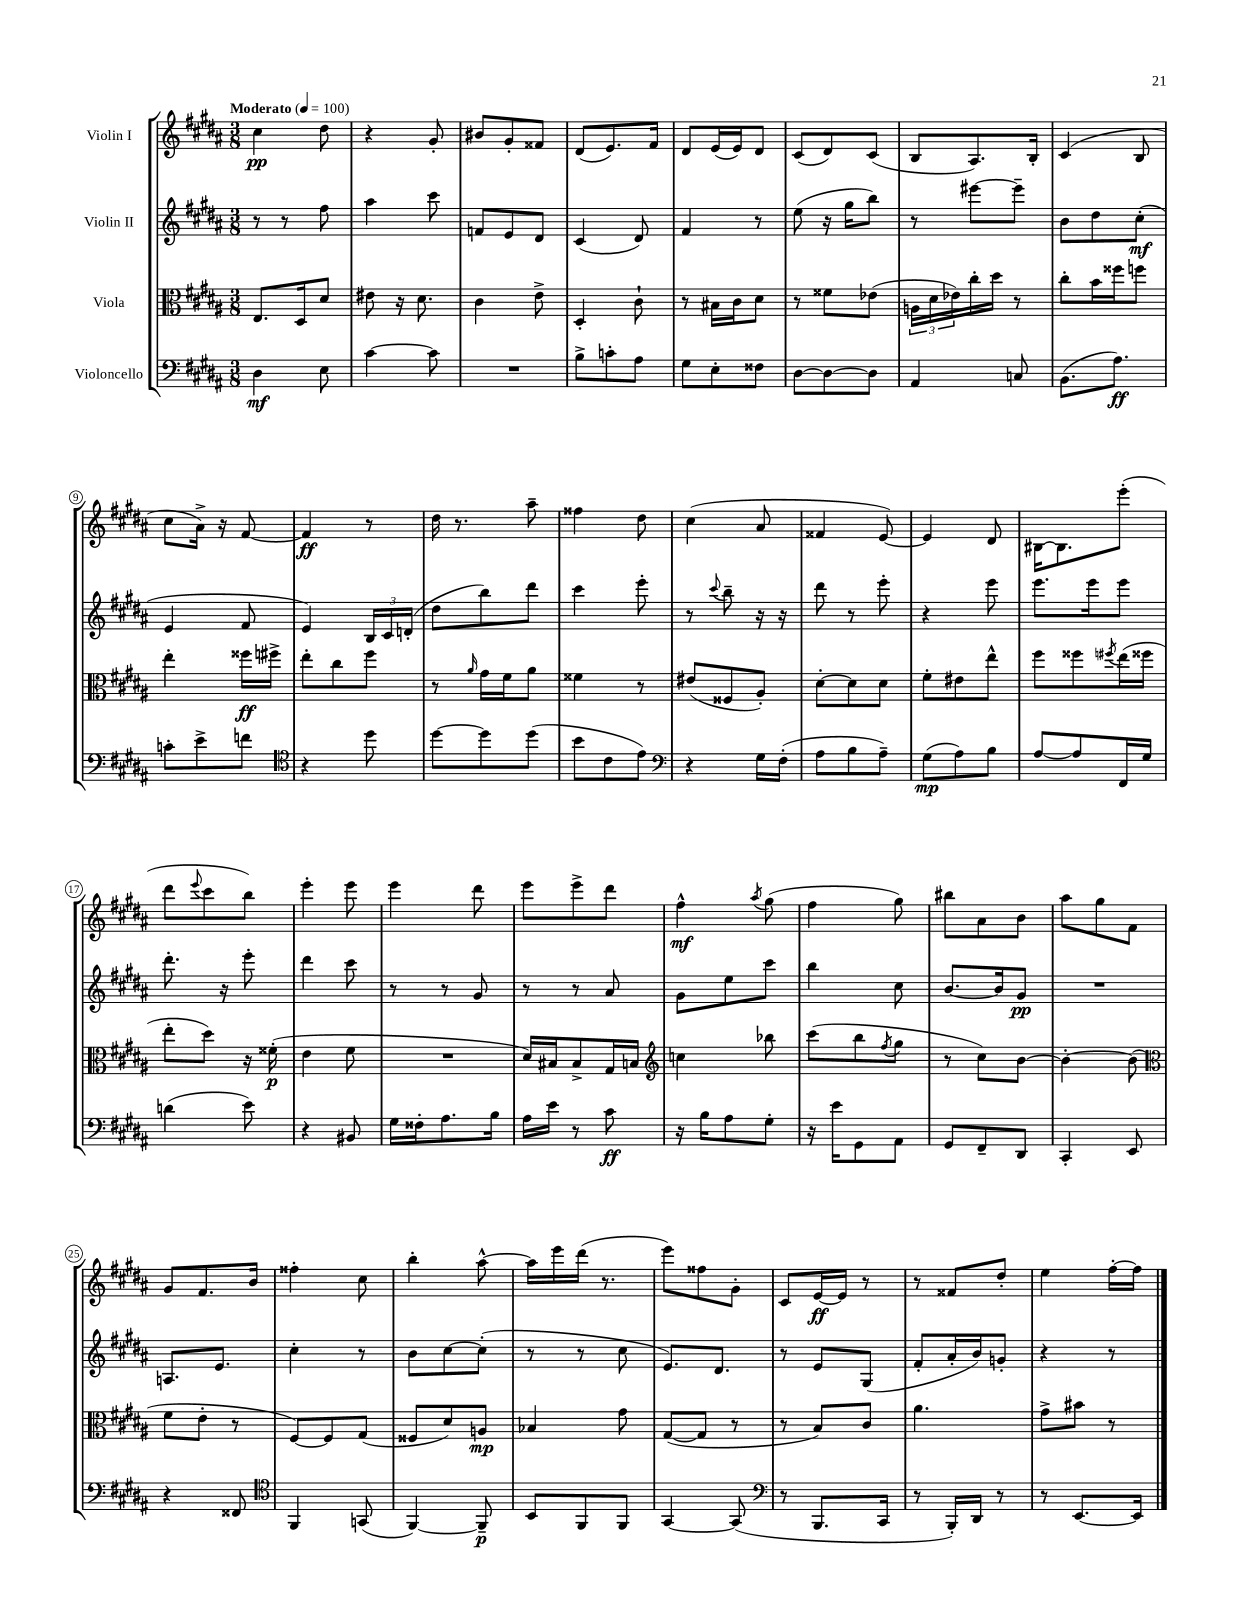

**kern	**dynam	**kern	**dynam	**kern	**dynam	**kern	**dynam
*part4	*part4	*part3	*part3	*part2	*part2	*part1	*part1
*staff4	*staff4	*staff3	*staff3	*staff2	*staff2	*staff1	*staff1
*I"Violoncello	*	*I"Viola	*	*I"Violin II	*	*I"Violin I	*
*clefF4	*	*clefC3	*	*clefG2	*	*clefG2	*
*k[f#c#g#d#a#]	*	*k[f#c#g#d#a#]	*	*k[f#c#g#d#a#]	*	*k[f#c#g#d#a#]	*
*M3/8	*	*M3/8	*	*M3/8	*	*M3/8	*
*MM100	*	*MM100	*	*MM100	*	*MM100	*
=1	=1	=1	=1	=1	=1	=1	=1
!	!	!	!	!	!	!LO:TX:a:B:t=Moderato	!
4D#\	mf	8.E/L	.	8r	.	4cc#\	pp
.	.	.	.	8r	.	.	.
.	.	16D#/k	.	.	.	.	.
8E\	.	8d#/J	.	8ff#\	.	8dd#\	.
=2	=2	=2	=2	=2	=2	=2	=2
[4c#\	.	8e#X\	.	4aa#\	.	4r	.
.	.	16r	.	.	.	.	.
.	.	8.d#\	.	.	.	.	.
8c#\]	.	.	.	8ccc#\	.	8g#'/	.
=3	=3	=3	=3	=3	=3	=3	=3
4.r	.	4c#\	.	8fn/L	.	8b#X/L	.
.	.	.	.	8e/	.	8g#'/	.
.	.	8e^\	.	8d#/J	.	8f##X/J	.
=4	=4	=4	=4	=4	=4	=4	=4
8B^\L	.	4D#'/	.	(4c#/	.	(8d#/L	.
8cn'\	.	.	.	.	.	8.e/)	.
8A#\J	.	8c#`\	.	8d#/)	.	.	.
.	.	.	.	.	.	16f#/Jk	.
=5	=5	=5	=5	=5	=5	=5	=5
8G#\L	.	8r	.	4f#/	.	8d#/L	.
8E'\	.	16B#X\LL	.	.	.	(16e/L	.
.	.	16c#\J	.	.	.	16e/J)	.
8F##X\J	.	8d#\J	.	8r	.	8d#/J	.
=6	=6	=6	=6	=6	=6	=6	=6
[8D#\L	.	8r	.	(8ee\	.	(8c#/L	.
8D#\_	.	8f##X\L	.	16r	.	8d#/)	.
.	.	.	.	16gg#\KL	.	.	.
8D#\J]	.	(8e-X\J	.	8bb\J)	.	(8c#/J	.
=7	=7	=7	=7	=7	=7	=7	=7
4AA#/	.	24An\LL	.	8r	.	8B/L	.
.	.	24d#\	.	.	.	.	.
.	.	24e-X\)	.	.	.	.	.
.	.	16cc#'\	.	[8eee#X\L	.	8.A#/)	.
.	.	16dd#\JJ	.	.	.	.	.
8Cn/	.	8r	.	8eee#~\J]	.	.	.
.	.	.	.	.	.	16B'/Jk	.
=8	=8	=8	=8	=8	=8	=8	=8
(8.BB\L	.	8cc#'\L	.	8b\L	.	(4c#/	.
.	.	16b\L	.	8dd#\	.	.	.
8.A#\J)	ff	16ff##X\J	.	.	.	.	.
.	.	8ffn\J	.	(8cc#'\J	mf	8B/	.
!!LO:LB:g=z
=9	=9	=9	=9	=9	=9	=9	=9
8cn'\L	.	4ee'\	.	4e/	.	8cc#\L	.
8e^\	.	.	.	.	.	16a#^\Jk)	.
.	.	.	.	.	.	16r	.
8fn\J	.	16ff##X\LL	ff	8f#/	.	[8f#/	.
.	.	16ff#X^\JJ	.	.	.	.	.
=10	=10	=10	=10	=10	=10	=10	=10
*clefC4	*	*	*	*	*	*	*
4r	.	8ee'\L	.	4e/)	.	4f#/]	ff
.	.	8cc#\	.	.	.	.	.
8dd#\	.	8ff#\J	.	24B/LL	.	8r	.
.	.	.	.	24c#/	.	.	.
.	.	.	.	(24dn'/JJ	.	.	.
=11	=11	=11	=11	=11	=11	=11	=11
[8dd#\L	.	8r	.	8dd#\L	.	16dd#\	.
.	.	.	.	.	.	8.r	.
.	.	16qqa#/	.	.	.	.	.
8dd#\]	.	16g#\LL	.	8bb\)	.	.	.
.	.	16f#\J	.	.	.	.	.
(8dd#\J	.	8a#\J	.	8ddd#\J	.	8aa#~\	.
=12	=12	=12	=12	=12	=12	=12	=12
8b\L	.	4f##X\	.	4ccc#\	.	4ff##X\	.
8c#\	.	.	.	.	.	.	.
8e\J)	.	8r	.	8eee'\	.	8dd#\	.
=13	=13	=13	=13	=13	=13	=13	=13
*clefF4	*	*	*	*	*	*	*
4r	.	(8e#X/L	.	8r	.	(4cc#\	.
.	.	.	.	8qqccc#/	.	.	.
.	.	8F##X/	.	8bb~\	.	.	.
16G#\LL	.	8A#'/J)	.	16r	.	8a#/	.
(16F#'\JJ	.	.	.	16r	.	.	.
=14	=14	=14	=14	=14	=14	=14	=14
8A#\L	.	[8d#'\L	.	8ddd#\	.	4f##X/	.
8B\	.	8d#\]	.	8r	.	.	.
8A#~\J)	.	8d#\J	.	8eee'\	.	[8e/)	.
=15	=15	=15	=15	=15	=15	=15	=15
(8G#\L	mp	8f#'\L	.	4r	.	4e/]	.
8A#\)	.	8e#X\	.	.	.	.	.
8B\J	.	8ee^^\J	.	8eee\	.	8d#/	.
=16	=16	=16	=16	=16	=16	=16	=16
[8A#/L	.	8ff#\L	.	8.eee\L	.	[16B#X\KL	.
.	.	.	.	.	.	8.B#\]	.
8A#/]	.	8ff##X\	.	.	.	.	.
.	.	.	.	16eee\k	.	.	.
.	.	8qff#X/	.	.	.	.	.
16FF#/L	.	(16ee\L	.	8eee\J	.	(8eee'\J	.
16G#/JJ	.	16ff##X\JJ	.	.	.	.	.
!!LO:LB:g=z
=17	=17	=17	=17	=17	=17	=17	=17
(4dn\	.	8ee'\L	.	8.ddd#'\	.	8ddd#\L	.
.	.	.	.	.	.	8qqeee/	.
.	.	8dd#\J)	.	.	.	8ccc#\	.
.	.	.	.	16r	.	.	.
8e\)	.	16r	.	8eee'\	.	8bb\J)	.
.	.	(16f##X'\	p	.	.	.	.
=18	=18	=18	=18	=18	=18	=18	=18
4r	.	4e\	.	4ddd#\	.	4eee'\	.
8BB#X/	.	8f#\	.	8ccc#\	.	8eee\	.
=19	=19	=19	=19	=19	=19	=19	=19
16G#\LL	.	4.r	.	8r	.	4eee\	.
16F##X'\J	.	.	.	.	.	.	.
8.A#\	.	.	.	8r	.	.	.
.	.	.	.	8g#/	.	8ddd#\	.
16B\Jk	.	.	.	.	.	.	.
=20	=20	=20	=20	=20	=20	=20	=20
16A#\LL	.	16d#/LL)	.	8r	.	8eee\L	.
16e\JJ	.	16B#X/J	.	.	.	.	.
8r	.	8B#^/	.	8r	.	8eee^\	.
8c#\	ff	16G#/L	.	8a#/	.	8ddd#\J	.
.	.	16Bn/JJ	.	.	.	.	.
=21	=21	=21	=21	=21	=21	=21	=21
*	*	*clefG2	*	*	*	*	*
16r	.	4ccn\	.	8g#\L	.	4ff#^^\	mf
16B\KL	.	.	.	.	.	.	.
8A#\	.	.	.	8ee\	.	.	.
.	.	.	.	.	.	8qaa#/	.
8G#'\J	.	8bb-X\	.	8ccc#\J	.	(8gg#\	.
=22	=22	=22	=22	=22	=22	=22	=22
16r	.	(8ccc#\L	.	4bb\	.	4ff#\	.
16e\KL	.	.	.	.	.	.	.
8GG#\	.	8bb\	.	.	.	.	.
.	.	8qff#/	.	.	.	.	.
8AA#\J	.	8gg#\J	.	8cc#\	.	8gg#\)	.
=23	=23	=23	=23	=23	=23	=23	=23
8GG#/L	.	8r	.	[8.b/L	.	8bb#X\L	.
8FF#~/	.	8cc#\L)	.	.	.	8a#\	.
.	.	.	.	16b/k]	.	.	.
8DD#/J	.	[8b\J	.	8g#/J	pp	8b\J	.
=24	=24	=24	=24	=24	=24	=24	=24
4CC#'/	.	4b'\_	.	4.r	.	8aa#\L	.
.	.	.	.	.	.	8gg#\	.
8EE/	.	(8b\]	.	.	.	8f#\J	.
!!LO:LB:g=z
=25	=25	=25	=25	=25	=25	=25	=25
*	*	*clefC3	*	*	*	*	*
4r	.	8f#\L	.	8.An/L	.	8g#/L	.
.	.	8e'\J	.	.	.	8.f#/	.
.	.	.	.	8.e/J	.	.	.
8FF##X/	.	8r	.	.	.	.	.
.	.	.	.	.	.	16b/Jk	.
=26	=26	=26	=26	=26	=26	=26	=26
*clefC4	*	*	*	*	*	*	*
4FF#/	.	[8F#/L)	.	4cc#'\	.	4ff##X'\	.
.	.	8F#/]	.	.	.	.	.
(8GGn/	.	(8G#/J	.	8r	.	8cc#\	.
=27	=27	=27	=27	=27	=27	=27	=27
[4FF#/)	.	8F##X/L	.	8b\L	.	4bb'\	.
.	.	8d#/)	.	[8cc#\	.	.	.
8FF#~/]	p	8An/J	mp	(8cc#'\J]	.	[8aa#^^\	.
=28	=28	=28	=28	=28	=28	=28	=28
8BB/L	.	4B-X/	.	8r	.	16aa#\LL]	.
.	.	.	.	.	.	16eee\	.
8FF#/	.	.	.	8r	.	(16ddd#\JJ	.
.	.	.	.	.	.	8.r	.
8FF#/J	.	8g#\	.	8cc#\	.	.	.
=29	=29	=29	=29	=29	=29	=29	=29
[4GG#/	.	([8G#/L	.	8.e/L)	.	8eee\L)	.
.	.	8G#/J]	.	.	.	8ff##X\	.
.	.	.	.	8.d#/J	.	.	.
(8GG#/]	.	8r	.	.	.	8g#'\J	.
=30	=30	=30	=30	=30	=30	=30	=30
*clefF4	*	*	*	*	*	*	*
8r	.	8r	.	8r	.	8c#/L	.
8.BBB/L	.	8B/L)	.	8e/L	.	[16e/L	ff
.	.	.	.	.	.	16e/JJ]	.
.	.	8c#/J	.	(8G#/J	.	8r	.
16CC#/Jk	.	.	.	.	.	.	.
=31	=31	=31	=31	=31	=31	=31	=31
8r	.	4.a#\	.	8f#'/L	.	8r	.
16BBB'/LL)	.	.	.	16a#'/L	.	8f##X/L	.
16DD#/JJ	.	.	.	16b/J)	.	.	.
8r	.	.	.	8gn'/J	.	8dd#'/J	.
=32	=32	=32	=32	=32	=32	=32	=32
8r	.	8g#^\L	.	4r	.	4ee\	.
[8.EE/L	.	8b#X\J	.	.	.	.	.
.	.	8r	.	8r	.	[16ff#'\LL	.
16EE/Jk]	.	.	.	.	.	16ff#\JJ]	.
==	==	==	==	==	==	==	==
*-	*-	*-	*-	*-	*-	*-	*-
